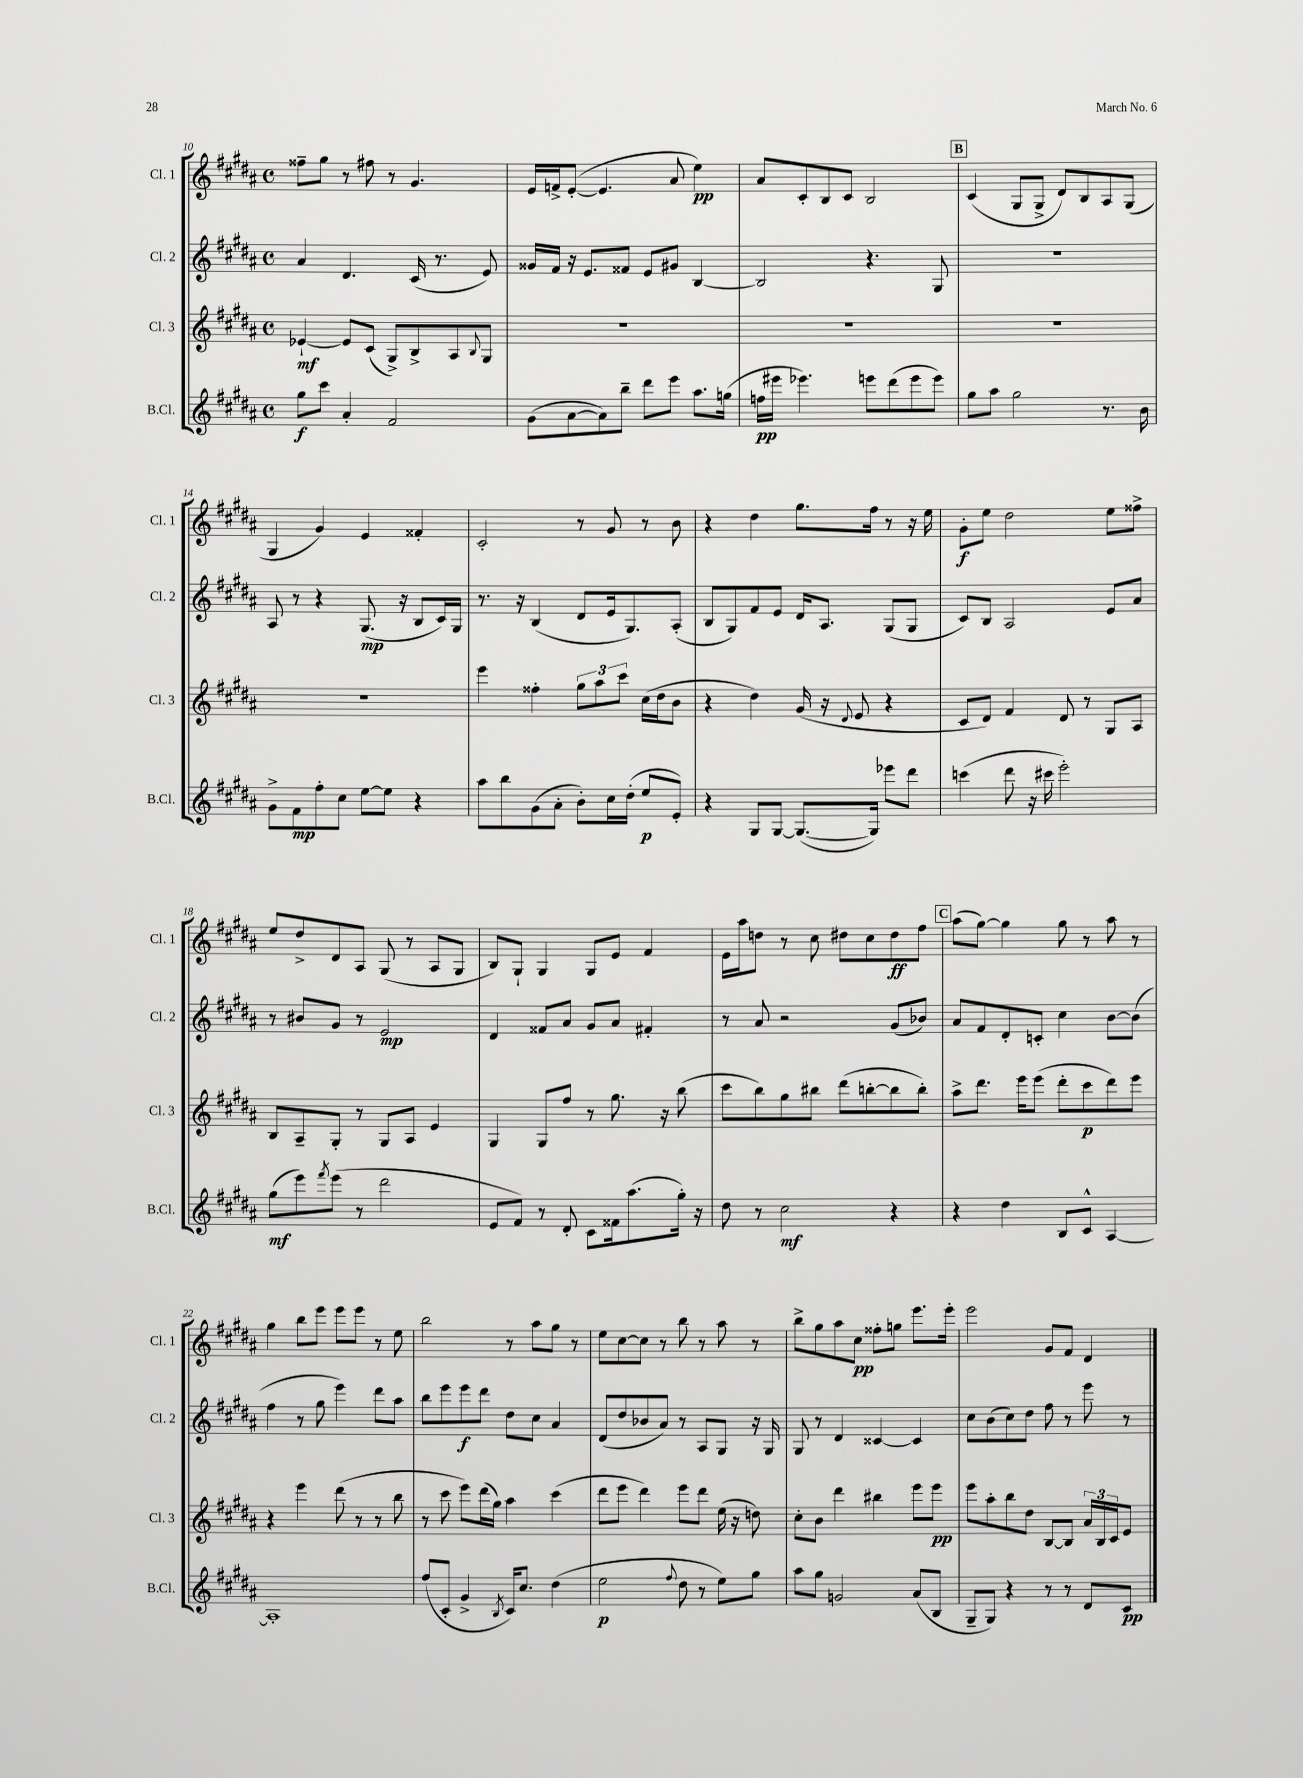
<<
\new StaffGroup <<
\new Staff = "s0" \with { instrumentName = "Cl. 1" shortInstrumentName = "Cl. 1" } {
    \clef treble \key b \major \defaultTimeSignature \time 4/4
    fisis''8-- gis''8 r8 fis''8 r8 gis'4. |
    e'16 f'16-> e'8~-.( e'4. ais'8 e''4\pp) |
    ais'8 cis'8-. b8 cis'8 b2 |
    \mark \markup { \box "B" } cis'4( gis8 gis8-> dis'8) b8 ais8 gis8( |
    gis4 gis'4) e'4 fisis'4-. |
    cis'2-. r8 gis'8 r8 b'8 |
    r4 dis''4 gis''8. fis''16 r8 r16 e''16 |
    gis'8-.\f e''8 dis''2 e''8 fisis''8-> |
    e''8 dis''8-> dis'8 ais8 gis8( r8 ais8 gis8 |
    b8) gis8-! gis4 gis8 e'8 fis'4 |
    e'16 ais''16 d''8 r8 cis''8 dis''8 cis''8 dis''8\ff fis''8 |
    \mark \markup { \box "C" } ais''8( gis''8~) gis''4 gis''8 r8 ais''8 r8 |
    gis''4 b''8 e'''8 e'''8 e'''8 r8 e''8 |
    b''2 r8 ais''8 gis''8 r8 |
    e''8 cis''8~ cis''8 r8 b''8 r8 ais''8 r8 |
    b''8-> gis''8 ais''8 cis''8\pp fisis''8-. g''8 e'''8. e'''16-. |
    e'''2 gis'8 fis'8 dis'4 \bar "|." |
}
\new Staff = "s1" \with { instrumentName = "Cl. 2" shortInstrumentName = "Cl. 2" } {
    \clef treble \key b \major \defaultTimeSignature \time 4/4
    ais'4 dis'4. cis'16( r8. e'8) |
    gisis'16 fis'16 r16 e'8. fisis'8 e'8 gis'8 b4~ |
    b2 r4. gis8 |
    \mark \markup { \box "B" } r1 |
    ais8 r8 r4 gis8.\mp( r16 b8 cis'16) gis16 |
    r8. r16 b4( dis'8 e'16 gis8.) ais8-.( |
    b8 gis8) fis'8 e'8 dis'16 ais8. gis8( gis8 |
    cis'8) b8 ais2 e'8 ais'8 |
    r8 bis'8 gis'8 r8 e'2\mp |
    dis'4 fisis'8 ais'8 gis'8 ais'8 fis'4-. |
    r8 ais'8 r2 gis'8( bes'8) |
    \mark \markup { \box "C" } ais'8 fis'8 dis'8-. c'8-. cis''4 b'8~ b'8( |
    fis''4 r8 gis''8 e'''4) dis'''8 ais''8 |
    b''8 e'''8 e'''8\f dis'''8 dis''8 cis''8 ais'4 |
    dis'8( dis''8 bes'8 ais'8) r8 ais8 gis8 r16 gis16 |
    gis8 r8 dis'4 cisis'4~ cisis'4 |
    cis''8 b'8( cis''8) dis''8 fis''8 r8 e'''8 r8 \bar "|." |
}
\new Staff = "s2" \with { instrumentName = "Cl. 3" shortInstrumentName = "Cl. 3" } {
    \clef treble \key b \major \defaultTimeSignature \time 4/4
    ees'4~-!\mf ees'8 cis'8( gis8->) b8-> ais8 \appoggiatura { b8 } gis8 |
    R1 |
    R1 |
    \mark \markup { \box "B" } R1 |
    R1 |
    e'''4 fisis''4-. \tuplet 3/2 { gis''8 ais''8 cis'''8 } cis''16( dis''16 b'8 |
    r4 dis''4) gis'16( r16 \appoggiatura { dis'8 } e'8 r4 |
    cis'8 dis'8) fis'4 dis'8 r8 gis8 ais8 |
    b8 ais8-- gis8-. r8 gis8 ais8 e'4 |
    gis4 gis8 fis''8 r8 gis''8. r16 b''8( |
    cis'''8 b''8) gis''8 bis''8 dis'''8( b''8~-. b''8 b''8-.) |
    \mark \markup { \box "C" } ais''8-> dis'''8. e'''16 e'''8( dis'''8-. cis'''8\p dis'''8) e'''8 |
    r4 e'''4 dis'''8( r8 r8 b''8 |
    r8 cis'''8 e'''8) dis'''16( gis''16) ais''4 cis'''4( |
    dis'''8 e'''8 dis'''4) e'''8 dis'''8 e''16( r16 d''8) |
    cis''8-. b'8 dis'''4 bis''4 e'''8 e'''8\pp |
    e'''8 ais''8-. b''8 dis''8 b8~ b8 \tuplet 3/2 { ais'16 b16 cis'16 } e'8 \bar "|." |
}
\new Staff = "s3" \with { instrumentName = "B.Cl." shortInstrumentName = "B.Cl." } {
    \clef treble \key b \major \defaultTimeSignature \time 4/4
    gis''8\f cis'''8 ais'4-. fis'2 |
    gis'8( ais'8~ ais'8) b''8-- dis'''8 e'''8 ais''8. g''16( |
    f''16\pp eis'''16 ees'''4.) e'''8 dis'''8( e'''8 e'''8) |
    \mark \markup { \box "B" } gis''8 ais''8 gis''2 r8. b'16 |
    gis'8-> fis'8\mp fis''8-. cis''8 e''8~ e''8 r4 |
    ais''8 b''8 gis'8( ais'8-. b'8-.) cis''16 dis''16-.( e''8\p e'8-.) |
    r4 gis8 gis8~ gis8.~( gis16) ees'''8 dis'''8 |
    c'''4( dis'''8 r16 cis'''16 e'''2-.) |
    gis''8\mf( e'''8) \acciaccatura { fis'''8 } e'''8( r8 dis'''2 |
    e'8 fis'8) r8 dis'8-. cis'8 fisis'16 ais''8.( gis''16-.) r16 |
    dis''8 r8 cis''2\mf r4 |
    \mark \markup { \box "C" } r4 dis''4 b8 cis'8-^ ais4~ |
    ais1-. |
    fis''8( cis'8-. gis'4-> \acciaccatura { b8 } cis'16) cis''8. dis''4( |
    e''2\p \appoggiatura { fis''8 } dis''8 r8 e''8) gis''8 |
    ais''8 gis''8 g'2 ais'8( b8 |
    gis8-- gis8) r4 r8 r8 dis'8 cis'8\pp \bar "|." |
}
>>
>>
\layout { \context { \Score currentBarNumber = #10 } }
